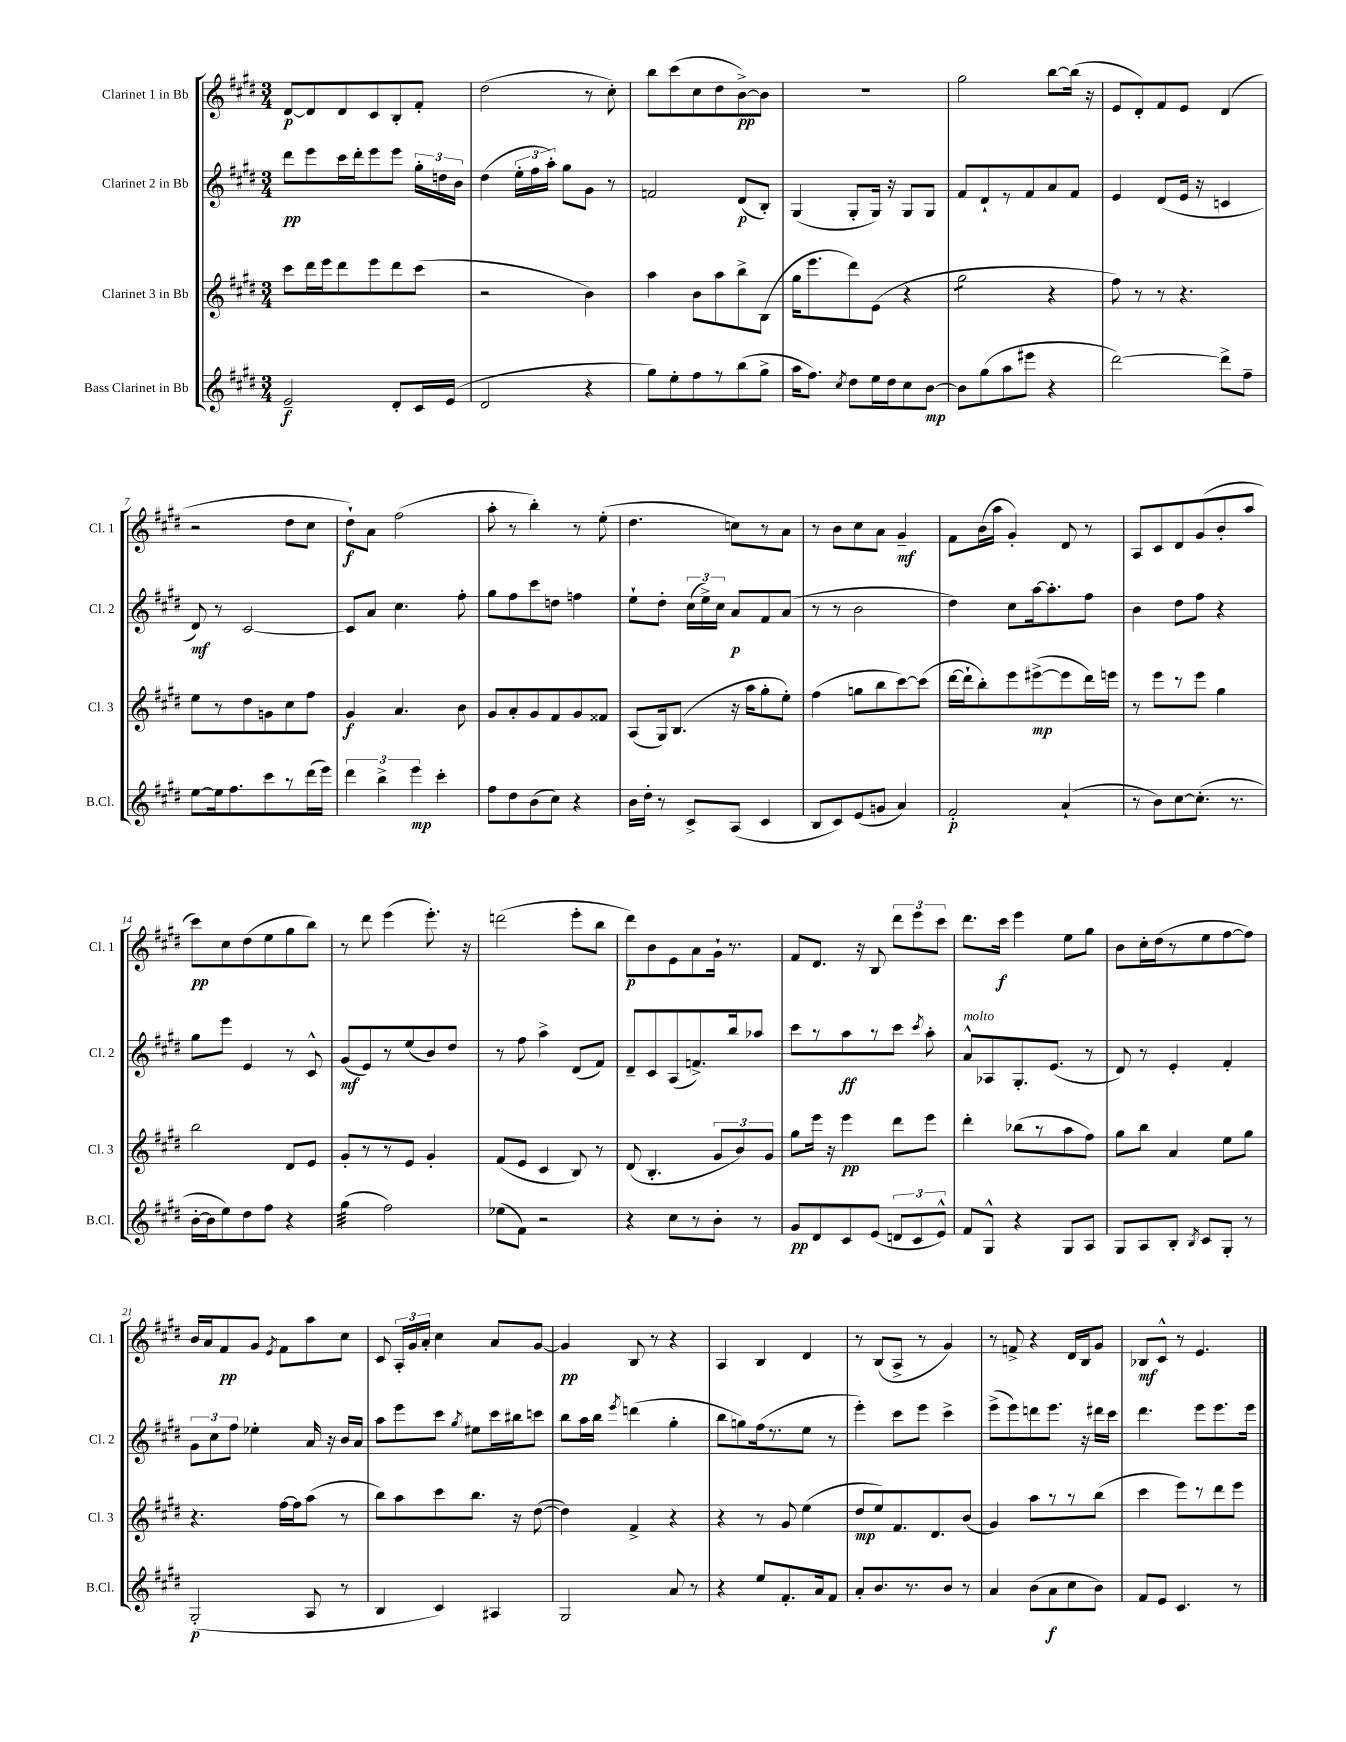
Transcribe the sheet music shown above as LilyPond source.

<<
\new StaffGroup <<
\new Staff = "s0" \with { instrumentName = "Clarinet 1 in Bb" shortInstrumentName = "Cl. 1" } {
    \clef treble \key e \major \numericTimeSignature \time 3/4
    \autoBeamOff dis'8[~\p dis'8 dis'8 cis'8 b8-. fis'8]-. |
    dis''2( r8 cis''8-.) |
    b''8[ cis'''8( cis''8 dis''8 b'8~->\pp) b'8] |
    R2. |
    gis''2 b''8[~ b''16]( r16 |
    e'8[ dis'8-.) fis'8 e'8] dis'4( |
    r2 dis''8[ cis''8] |
    dis''8[-!\f) a'8] fis''2( |
    a''8-. r8 b''4-.) r8 e''8-.( |
    dis''4. c''8[) r8 a'8] |
    r8 b'8[ cis''8 a'8] gis'4--\mf |
    fis'8[ b'16( a''16] gis'4-.) dis'8 r8 |
    a8[ cis'8 dis'8 gis'8( b'8-. a''8] |
    cis'''8[\pp) cis''8 dis''8( e''8 gis''8 b''8]) |
    r8 dis'''8 e'''4( e'''8.-.) r16 |
    d'''2( e'''8[-. b''8] |
    dis'''8[\p) b'8 e'8 a'8 gis'16]-! r8. |
    fis'8[ dis'8.] r16 b8 \tuplet 3/2 { dis'''8[ e'''8 cis'''8] } |
    dis'''8.[ cis'''16]\f e'''4 e''8[ gis''8] |
    b'8[ cis''16-. dis''16( r8 e''8 fis''8~ fis''8]) |
    b'16[ a'16 fis'8\pp gis'8] \acciaccatura { e'8 } fis'8[ a''8 cis''8] |
    cis'8 \tuplet 3/2 { a16[-. gis'16 a'16]-. } cis''4 a'8[ gis'8]~ |
    gis'4\pp b8 r8 r4 |
    a4 b4 dis'4 |
    r8 b8[( a8]-> r8 gis'4) |
    r8 f'8-> r4 dis'16[ b16 gis'8] |
    bes8[\mf cis'8]-^ r8 e'4. \bar "|." |
}
\new Staff = "s1" \with { instrumentName = "Clarinet 2 in Bb" shortInstrumentName = "Cl. 2" } {
    \clef treble \key e \major \numericTimeSignature \time 3/4
    \autoBeamOff dis'''8[\pp e'''8 cis'''16 dis'''16-. e'''8 e'''8] \tuplet 3/2 { gis''16[-. d''16 b'16] } |
    dis''4( \tuplet 3/2 { e''16[-. fis''16 a''16]-.) } gis''8[ gis'8] r8 |
    f'2 dis'8[\p( b8]-.) |
    gis4( gis8[-. gis16]) r16 gis8[ gis8] |
    fis'8[ dis'8-! r8 fis'8 a'8 fis'8] |
    e'4 dis'8[( e'16] r16 c'4 |
    dis'8\mf) r8 cis'2~ |
    cis'8[ a'8] cis''4. fis''8-. |
    gis''8[ fis''8 cis'''8 d''8] f''4 |
    e''8[-! dis''8]-. \tuplet 3/2 { cis''16[( e''16->) cis''16] } a'8[\p fis'8 a'8]( |
    r8 r8 b'2 |
    dis''4) cis''8[ a''16~ a''8.-. fis''8] |
    b'4 dis''8[ fis''8] r4 |
    gis''8[ e'''8] e'4 r8 cis'8-^ |
    gis'8[\mf( e'8) r8 e''8( b'8) dis''8] |
    r8 fis''8 a''4-> dis'8[( fis'8]) |
    dis'8[-- cis'8 a8( f'8.->) b''16 aes''8] |
    cis'''8[ r8 a''8\ff r8 cis'''8] \acciaccatura { cis'''8 } a''8-. |
    a'8[-^^\markup { \italic "molto" } aes8 gis8.-. e'8.]( r8 |
    dis'8) r8 e'4-. fis'4-. |
    \tuplet 3/2 { gis'8[ cis''8 fis''8] } ees''4-. a'16 r16 b'16[ a'16] |
    a''8[ e'''8 cis'''8] \acciaccatura { gis''8 } eis''8[ cis'''16 bis''16 c'''8] |
    b''8[ a''16 b''16] \acciaccatura { e'''8 } d'''4( gis''4-. |
    b''8[ g''8) fis''16( r8. e''8] r8 |
    e'''4-.) cis'''8[ e'''8] cis'''4-> |
    e'''8[->( e'''8) d'''8 e'''8.] r16 dis'''16[ cis'''16] |
    dis'''4. e'''8[ e'''8. e'''16] \bar "|." |
}
\new Staff = "s2" \with { instrumentName = "Clarinet 3 in Bb" shortInstrumentName = "Cl. 3" } {
    \clef treble \key e \major \numericTimeSignature \time 3/4
    \autoBeamOff cis'''8[ dis'''16 e'''16 dis'''8 e'''8 dis'''8 cis'''8]( |
    r2 b'4) |
    a''4 b'8[ a''8 b''8-> b8]( |
    gis''16[ e'''8. dis'''8) e'8]( r4 |
    gis''2:8 r4 |
    fis''8) r8 r8 r4. |
    e''8[ r8 dis''8 g'8 cis''8 fis''8] |
    gis'4\f a'4. b'8 |
    gis'8[ a'8-. gis'8 fis'8 gis'8 fisis'8] |
    a8[( gis16) b8.]( r16 a''16[ gis''8-. e''8]-.) |
    fis''4( g''8[ b''8 cis'''8~) cis'''8]( |
    dis'''16[~ dis'''16-! b''8-.) e'''8 eis'''8~->\mp( eis'''8 dis'''16) e'''16] |
    r8 e'''8[ r8 e'''8] gis''4 |
    b''2 dis'8[ e'8] |
    gis'8[-. r8 r8 e'8] gis'4-. |
    fis'8[( e'8] cis'4 b8) r8 |
    dis'8( b4.-. \tuplet 3/2 { gis'8[ b'8) gis'8] } |
    gis''8[ e'''16] r16 e'''4\pp dis'''8[ e'''8] |
    dis'''4-. bes''8[( r8 a''8 fis''8]) |
    gis''8[ b''8] a'4 e''8[ gis''8] |
    r4. fis''16[~ fis''16 a''8]( r8 |
    b''8[) a''8 cis'''8 b''8.] r16 dis''8~( |
    dis''4) fis'4-> r4 |
    r4 r8 gis'8 e''4( |
    dis''8[\mp e''8) fis'8. dis'8. b'8]( |
    gis'4) a''8[ r8 r8 b''8]( |
    cis'''4 e'''8[) r8 dis'''8 e'''8] \bar "|." |
}
\new Staff = "s3" \with { instrumentName = "Bass Clarinet in Bb" shortInstrumentName = "B.Cl." } {
    \clef treble \key e \major \numericTimeSignature \time 3/4
    \autoBeamOff e'2--\f dis'8[-. cis'16 e'16]( |
    dis'2 r4 |
    gis''8[) e''8-. fis''8 r8 b''8( gis''8]-> |
    a''16[ fis''8.]) \acciaccatura { cis''8 } dis''8[ e''16 dis''16 cis''8 b'8]~\mp |
    b'8[ gis''8( a''8 eis'''8] r4 |
    dis'''2~) dis'''8[-> fis''8]-- |
    e''8[~ e''16 fis''8. cis'''8 r8 dis'''16( e'''16]) |
    \tuplet 3/2 { dis'''4 b''4-> e'''4\mp } cis'''4-. |
    fis''8[ dis''8 b'8( cis''8]) r4 |
    b'16[ dis''16]-. r8 cis'8[-> a8]( cis'4 |
    b8[ cis'8) e'8( g'8] a'4) |
    fis'2-.\p a'4-!( |
    r8 b'8[) cis''8~ cis''8.]-.( r8. |
    b'16[~-. b'16 e''8) dis''8 fis''8] r4 |
    gis''4:32( fis''2) |
    ees''8[( fis'8]) r2 |
    r4 cis''8[ r8 b'8]-. r8 |
    gis'8[\pp dis'8 cis'8 e'8]( \tuplet 3/2 { d'8[ cis'8 e'8]-^) } |
    fis'8[ gis8]-^ r4 gis8[ a8] |
    gis8[ a8 b8]-. \acciaccatura { b8 } cis'8[ gis8]-. r8 |
    gis2-.\p( a8 r8 |
    b4 cis'4) ais4 |
    gis2 a'8 r8 |
    r4 e''8[ fis'8.-. a'16 fis'8] |
    a'8[-. b'8. r8. b'8] r8 |
    a'4 b'8[( a'8\f cis''8 b'8]) |
    fis'8[ e'8] cis'4. r8 \bar "|." |
}
>>
>>
